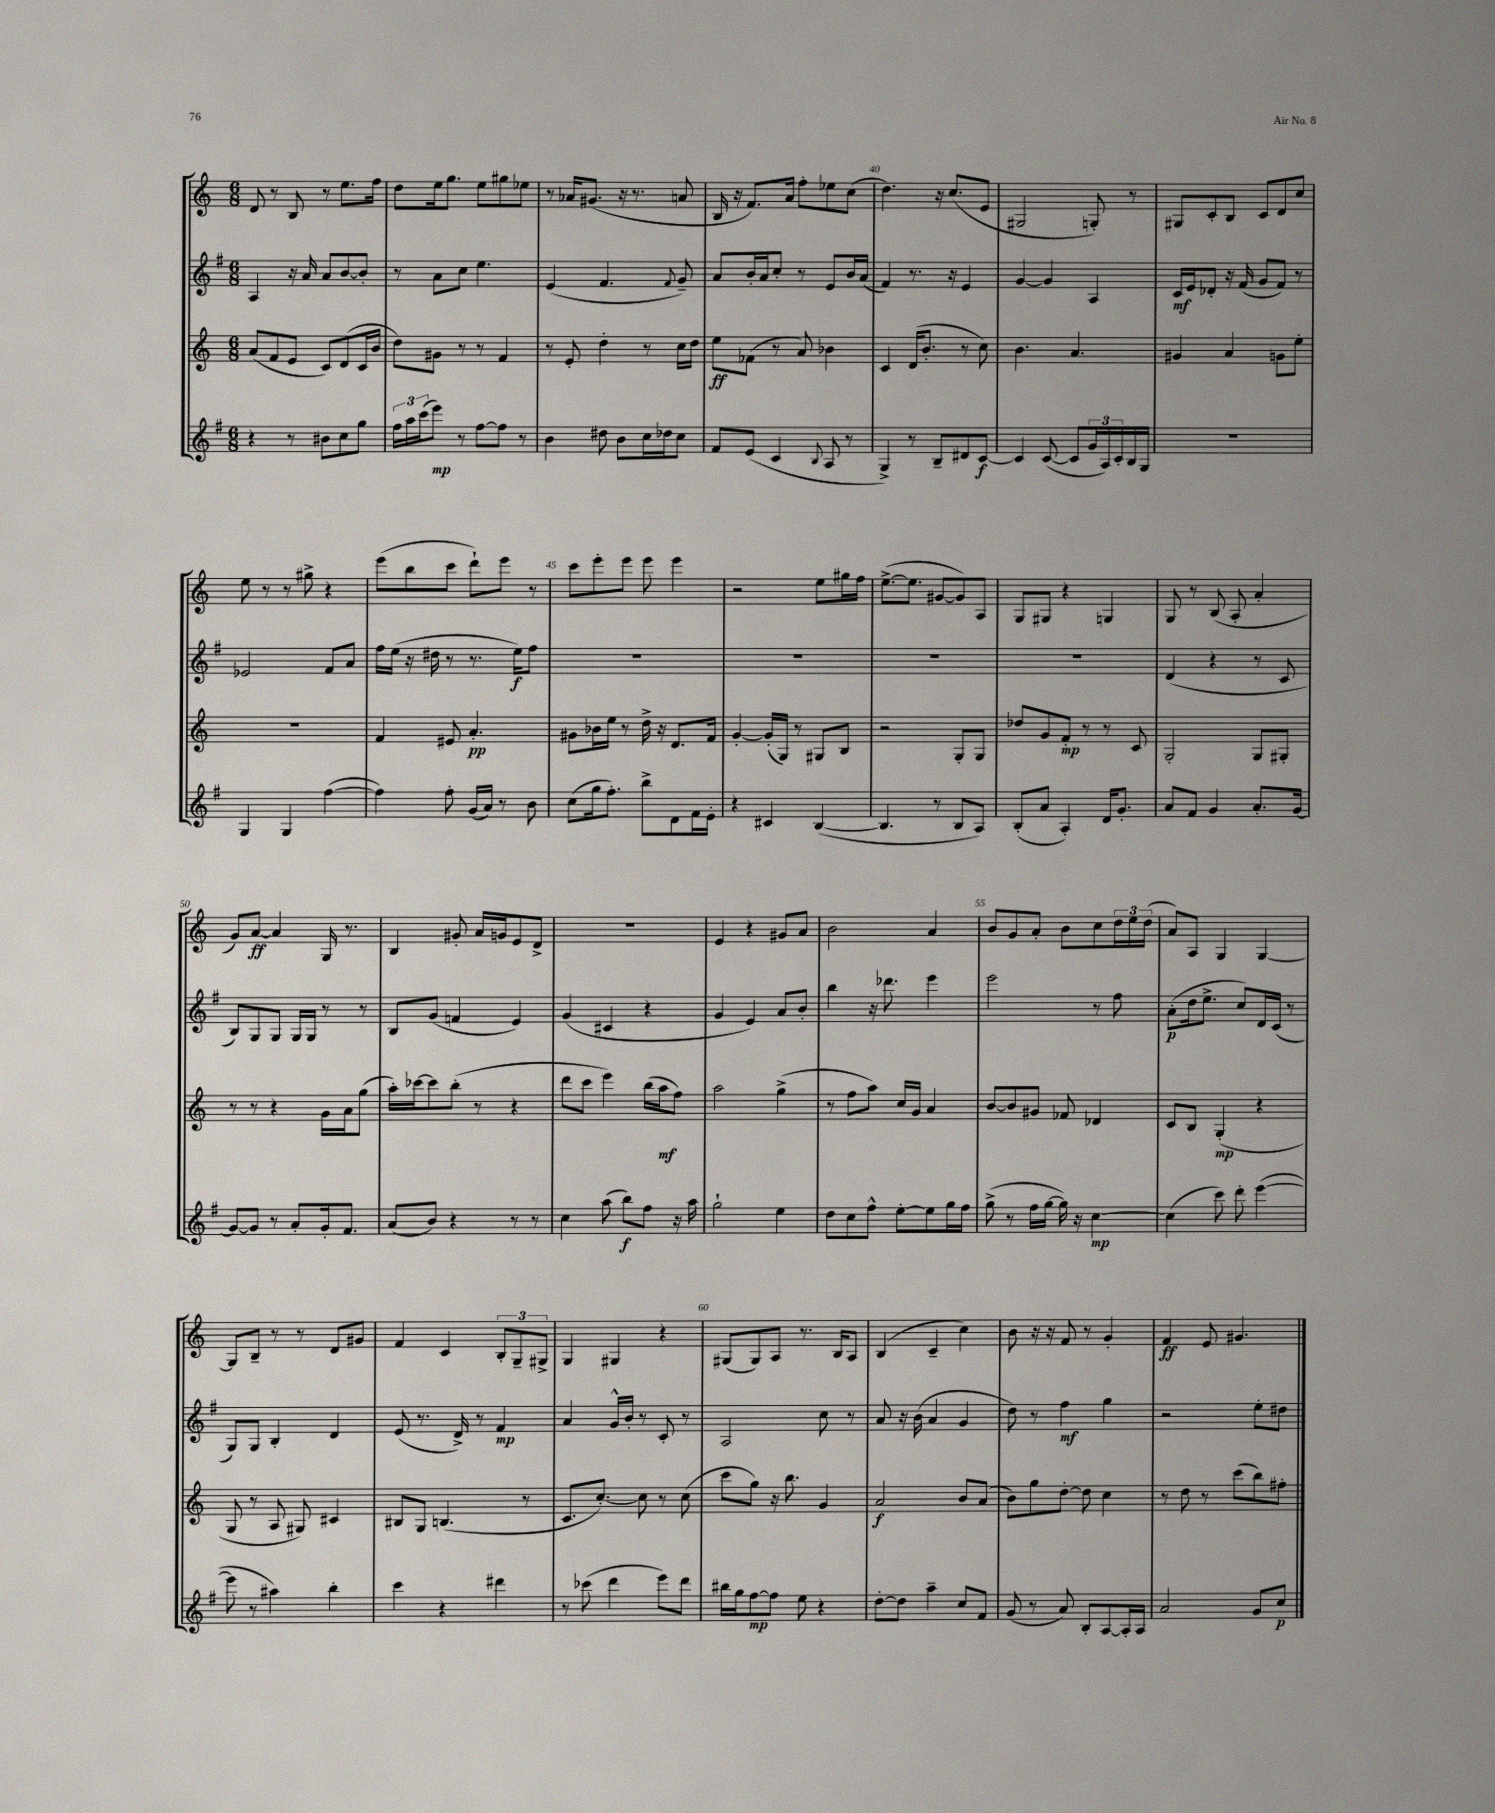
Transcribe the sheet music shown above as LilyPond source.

<<
\new StaffGroup <<
\new Staff = "s0" {
    \clef treble \key c \major \numericTimeSignature \time 6/8
    d'8 r8 b8 r8 e''8. f''16 |
    d''8 e''16 g''8. e''8 gis''8 ees''8 |
    r8 aes'16 gis'8.( r16 r8. a'8 |
    b16 r16 f'8.) a'16 f''8-. ees''8 c''8( |
    d''4.) r16 c''8.( e'8 |
    gis2 g8-.) r8 |
    gis8 c'8-. b8 c'8 d'8 c''8 |
    e''8 r8 r8 gis''8-> r4 |
    e'''8( b''8 c'''8 d'''8-!) e'''8 r8 |
    c'''8 e'''8-. e'''8 e'''8 e'''4 |
    r2 e''8 gis''16 f''16 |
    e''8.~->( e''8. gis'8~ gis'8) a8 |
    g8 gis8 r4 g4 |
    g8 r8 b8( a8-. a'4-. |
    g'8) a'8~\ff a'4 g16 r8. |
    b4 gis'8-. a'16 g'16 e'8 d'8-> |
    R2. |
    e'4 r4 gis'8 a'8 |
    b'2 a'4 |
    b'8 g'8 a'8-. b'8 c''8 \tuplet 3/2 { d''16 e''16 d''16( } |
    a'8) a8 g4 g4~ |
    g8 b8-- r8 r8 d'8 gis'8 |
    f'4 c'4 \tuplet 3/2 { b8-. g8-- gis8-> } |
    g4 gis4 r4 |
    gis8( gis8) a8 r8. b16 a8 |
    b4( c'4-- c''4) |
    b'8 r16 r16 f'8 r8 g'4-. |
    f'4\ff e'8 gis'4. \bar "|." |
}
\new Staff = "s1" {
    \clef treble \key g \major \numericTimeSignature \time 6/8
    a4 r16 a'16 a'8 b'8~ b'8-. |
    r8 a'8 c''8 e''4. |
    e'4( fis'4. \appoggiatura { fis'8 } g'8--) |
    a'8 b'16-. a'16 c''8-. r8 e'8 b'16 a'16( |
    fis'4) r8. r16 e'4 |
    g'4~ g'4 a4 |
    c'16\mf e'16 des'8-. r16 fis'16( g'8 fis'8) r8 |
    ees'2 fis'8 a'8 |
    fis''16 e''16( r16 dis''16 r8 r8. e''16\f) fis''8 |
    R2. |
    R2. |
    R2. |
    R2. |
    d'4( r4 r8 c'8 |
    b8) g8 g8 g16 g16 r8 r8 |
    b8 g'8( f'4 e'4) |
    g'4( cis'4 r4 |
    g'4 e'4) a'8 b'8-. |
    b''4 r16 des'''8. e'''4 |
    e'''2 r8 fis''8 |
    a'8-.\p( d''16 e''8.-> c''8) d'16 c'16( r8 |
    g8) g8 b4-. d'4 |
    e'8( r8. d'16->) r8 fis'4\mp |
    a'4 g'16-^ b'16-. r8 c'8-. r8 |
    a2 c''8 r8 |
    a'8 r16 b'16( a'4 g'4 |
    d''8) r8 fis''4\mf g''4 |
    r2 e''8-. dis''8 \bar "|." |
}
\new Staff = "s2" {
    \clef treble \key c \major \numericTimeSignature \time 6/8
    a'8( f'8 e'8 c'8) d'8( c'16 b'16 |
    d''8) gis'8 r8 r8 f'4 |
    r8 e'8-. d''4-. r8 c''16 d''16 |
    e''8\ff fes'8( r8 a'8) bes'4 |
    c'4 d'16( b'8.-. r8 c''8) |
    b'4. a'4. |
    gis'4 a'4 g'8 e''8-. |
    R2. |
    f'4 eis'8 a'4.-.\pp |
    gis'8 bes'16 e''16 r8 d''16-> r16 d'8. f'16 |
    g'4~-. g'16-.( g16) r8 gis8 b8 |
    r2 g8-. g8 |
    des''8 g'8 f'8-.\mp r8 r8 c'8 |
    g2-. g8 gis8-. |
    r8 r8 r4 g'16 a'16 g''8( |
    a''16-.) ces'''16~ ces'''8 b''8-.( r8 r4 |
    d'''8 c'''8 e'''4) b''16( a''16\mf f''8) |
    a''2 g''4->( |
    r8 f''8 a''8) c''16 g'16 a'4 |
    b'8~ b'8 gis'8 fes'8 des'4 |
    c'8 b8 g4-.\mp( r4 |
    g8 r8 a8 gis8) cis'4 |
    bis8 g8 b4.( r8 |
    c'8. c''8.~-.) c''8 r8 c''8( |
    c'''8 g''8) r16 b''8. g'4 |
    a'2\f b'8 a'8( |
    b'8) g''8 d''8~-. d''8 c''4 |
    r8 d''8 r8 c'''8( b''8) fis''8-. \bar "|." |
}
\new Staff = "s3" {
    \clef treble \key g \major \numericTimeSignature \time 6/8
    r4 r8 bis'8 c''8 g''8 |
    \tuplet 3/2 { fis''16 a''16 c'''16( } e'''8\mp) r8 fis''8~ fis''8 r8 |
    b'4 dis''8 b'8 c''16 des''16 c''8 |
    fis'8 e'8( c'4 \appoggiatura { b8 } a8 r8 |
    g4->) r8 b8-- dis'8 c'8~\f |
    c'4 c'8~( c'8 \tuplet 3/2 { g'16 a16) c'16-. } b16 g16 |
    r2. |
    g4 g4 fis''4~( |
    fis''4) fis''8-. g'16( a'16) r8 b'8 |
    c''8( g''16 fis''8.-.) b''8-> d'8 fis'16 e'16-. |
    r4 cis'4 b4~( |
    b4. r8 b8 a8) |
    b8-.( a'8 a4-.) d'16 g'8.-. |
    a'8 fis'8 g'4 a'8.-. g'16~ |
    g'8~ g'8 r8 a'8-. g'16-. fis'8. |
    a'8( b'8) r4 r8 r8 |
    c''4 a''8( b''8\f) fis''8 r16 a''16 |
    g''2-! e''4 |
    d''8 c''8 fis''8-^ e''8~-. e''8 g''16 fis''16 |
    g''8->( r8 fis''16 g''16~ g''16) r16 c''4~\mp |
    c''4( c'''8) d'''8-. e'''4~( |
    e'''8 r8 ais''4) b''4-. |
    c'''4 r4 dis'''4 |
    r8 ces'''8( d'''4 e'''8) d'''8 |
    bis''16 g''16 fis''8~\mp fis''8 e''8 r4 |
    d''8~-. d''8 a''4-- c''8 fis'8 |
    g'8( r8 a'8) b8-. a8~ a16-. a16 |
    a'2 g'8 c''8\p \bar "|." |
}
>>
>>
\layout { \context { \Score currentBarNumber = #36 \override BarNumber.break-visibility = ##(#f #t #t) barNumberVisibility = #(every-nth-bar-number-visible 5) } }
